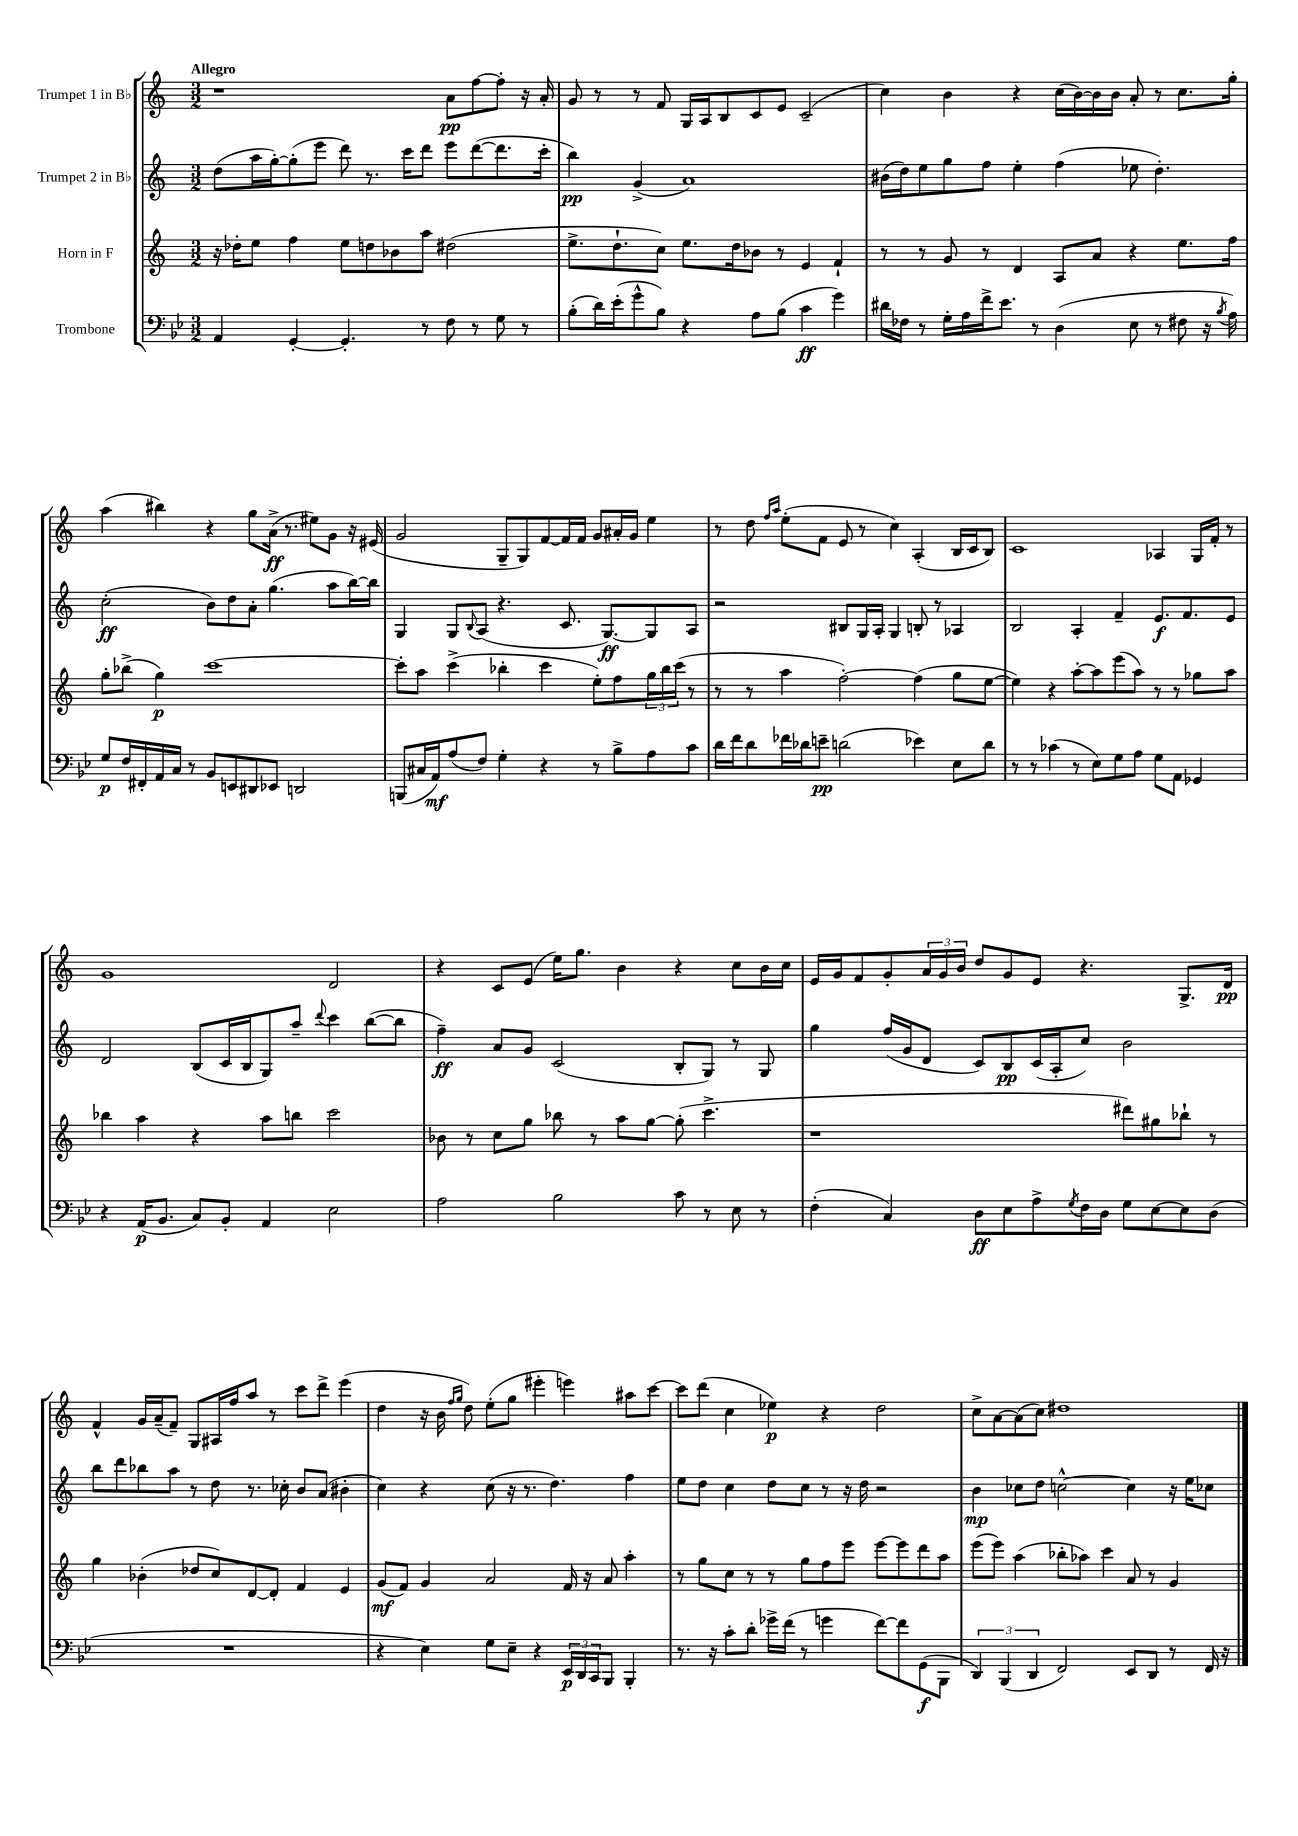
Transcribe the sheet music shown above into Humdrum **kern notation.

**kern	**dynam	**kern	**dynam	**kern	**dynam	**kern	**dynam
*part4	*part4	*part3	*part3	*part2	*part2	*part1	*part1
*staff4	*staff4	*staff3	*staff3	*staff2	*staff2	*staff1	*staff1
*I"Trombone	*	*I"Horn in F	*	*I"Trumpet 2 in B♭	*	*I"Trumpet 1 in B♭	*
*clefF4	*	*clefG2	*	*clefG2	*	*clefG2	*
*k[b-e-]	*	*k[]	*	*k[]	*	*k[]	*
*M3/2	*	*M3/2	*	*M3/2	*	*M3/2	*
=1	=1	=1	=1	=1	=1	=1	=1
!	!	!	!	!	!	!LO:TX:a:B:t=Allegro	!
4AA/	.	16r	.	(8dd\L	.	1r	.
.	.	16dd-X'\KL	.	.	.	.	.
.	.	8ee\J	.	16aa\L	.	.	.
.	.	.	.	[16gg'\J)	.	.	.
[4GG'/	.	4ff\	.	(8gg'\]	.	.	.
.	.	.	.	8eee\J	.	.	.
4.GG'/]	.	8ee\L	.	8ddd\)	.	.	.
.	.	8ddn\	.	8.r	.	.	.
.	.	8b-X\	.	.	.	.	.
.	.	.	.	16ccc\KL	.	.	.
8r	.	8aa\J	.	8ddd\J	.	.	.
8F\	.	(2dd#X\	.	8eee\L	.	8a\L	pp
8r	.	.	.	([8ddd\	.	[8ff\	.
8G\	.	.	.	8.ddd\]	.	8ff'\J]	.
8r	.	.	.	.	.	16r	.
.	.	.	.	16ccc'\Jk	.	16a'/	.
=2	=2	=2	=2	=2	=2	=2	=2
(8B-'\L	.	8.ee^\L	.	4bb\)	pp	8g/	.
16d\L)	.	.	.	.	.	8r	.
(16e-'\J	.	8.dd`\	.	.	.	.	.
8g^^\	.	.	.	(4g^/	.	8r	.
8B-\J)	.	8cc\J)	.	.	.	8f/	.
4r	.	8.ee\L	.	1a)	.	16G/LL	.
.	.	.	.	.	.	16A/J	.
.	.	.	.	.	.	8B/	.
.	.	16dd\k	.	.	.	.	.
8A\L	.	8b-X\J	.	.	.	8c/	.
(8B-\J	.	8r	.	.	.	8e/J	.
4c\	ff	4e/	.	.	.	(2c~/	.
4g\)	.	4f`/	.	.	.	.	.
=3	=3	=3	=3	=3	=3	=3	=3
16d#X\LL	.	8r	.	(16b#X\LL	.	4cc\)	.
16F-X\JJ	.	.	.	16dd\J)	.	.	.
8r	.	8r	.	8ee\	.	.	.
16G'\LL	.	8g/	.	8gg\	.	4b\	.
16A\	.	.	.	.	.	.	.
16f^\J	.	8r	.	8ff\J	.	.	.
8.e-\J	.	.	.	.	.	.	.
.	.	4d/	.	4ee'\	.	4r	.
8r	.	.	.	.	.	.	.
(4D\	.	8A/L	.	(4ff\	.	(16cc\LL	.
.	.	.	.	.	.	[16b\)	.
.	.	8a/J	.	.	.	16b\]	.
.	.	.	.	.	.	16b\JJ	.
8E-\	.	4r	.	8ee-X\	.	8a'/	.
8r	.	.	.	4.dd'\)	.	8r	.
8F#X\	.	8.ee\L	.	.	.	8.cc\L	.
16r	.	.	.	.	.	.	.
8qB-/	.	.	.	.	.	.	.
16A\)	.	16ff\Jk	.	.	.	16gg'\Jk	.
!!LO:LB:g=z
=4	=4	=4	=4	=4	=4	=4	=4
8G/L	p	8gg'\L	.	(2cc'\	ff	(4aa\	.
16F/L	.	(8bb-X^\J	.	.	.	.	.
16FF#X'/	.	.	.	.	.	.	.
16AA/	.	4gg\)	p	.	.	4bb#X\)	.
16C/JJ	.	.	.	.	.	.	.
8r	.	.	.	.	.	.	.
8BB-/L	.	[1ccc	.	8b\L)	.	4r	.
8EEn/	.	.	.	8dd\	.	.	.
8DD#X/	.	.	.	8a'\J	.	8gg\L	.
8EE-X/J	.	.	.	(4.gg\	.	(16a^\Jk	ff
.	.	.	.	.	.	8.r	.
2DDn/	.	.	.	.	.	.	.
.	.	.	.	.	.	8ee#X\L)	.
.	.	.	.	8aa\L	.	8g\J	.
.	.	.	.	[16bb\L)	.	16r	.
.	.	.	.	16bb\JJ]	.	(16e#X/	.
=5	=5	=5	=5	=5	=5	=5	=5
(8BBBn/L	.	8ccc'\L]	.	4G/	.	2g/	.
16C#X/L	.	8aa\J	.	.	.	.	.
16AA/J)	mf	.	.	.	.	.	.
(8A/	.	(4ccc^\	.	8G/L	.	.	.
.	.	.	.	8qqB/	.	.	.
8F/J)	.	.	.	(8A/J	.	.	.
4G'\	.	4bb-X'\	.	4.r	.	8G~/L	.
.	.	.	.	.	.	8G/)	.
4r	.	4ccc\	.	.	.	[8f/	.
.	.	.	.	8.c/	.	16f/L]	.
.	.	.	.	.	.	16f/JJ	.
8r	.	8ee'\L)	.	.	.	8g/L	.
.	.	.	.	[8.G/L)	ff	.	.
8B-^\L	.	8ff\	.	.	.	16a#X'/L	.
.	.	.	.	.	.	16g/JJ	.
8A\	.	24gg\L	.	8G/]	.	4ee\	.
.	.	24bb-\	.	.	.	.	.
.	.	(24ccc\JJ	.	.	.	.	.
8c\J	.	8r	.	8A/J	.	.	.
=6	=6	=6	=6	=6	=6	=6	=6
16d\LL	.	8r	.	2r	.	8r	.
16f\J	.	.	.	.	.	.	.
8d\	.	8r	.	.	.	8dd\	.
.	.	.	.	.	.	16qqff/LL	.
.	.	.	.	.	.	16qqaa/JJ	.
16f-X\L	.	4aa\	.	.	.	(8ee'\L	.
16d-X\J	.	.	.	.	.	.	.
8en~\J	pp	.	.	.	.	8f\J	.
(2dn\	.	[2ff'\)	.	8B#X/L	.	8e/	.
.	.	.	.	16G/L	.	8r	.
.	.	.	.	16A'/JJ	.	.	.
.	.	.	.	4G/	.	4cc\)	.
4e-X\)	.	(4ff\]	.	8Bn'/	.	(4A'/	.
.	.	.	.	8r	.	.	.
8E-\L	.	8gg\L	.	4A-X/	.	16B/LL	.
.	.	.	.	.	.	16c/J	.
8d\J	.	[8ee\J	.	.	.	8B/J)	.
=7	=7	=7	=7	=7	=7	=7	=7
8r	.	4ee\])	.	2B/	.	1c	.
8r	.	.	.	.	.	.	.
(4c-X\	.	4r	.	.	.	.	.
8r	.	[8aa'\L	.	4A'/	.	.	.
8E-\L)	.	8aa\]	.	.	.	.	.
8G\	.	(8eee\	.	4f~/	.	.	.
8A\J	.	8aa\J)	.	.	.	.	.
8G\L	.	8r	.	8.e/L	f	4A-X/	.
8AA\J	.	8r	.	.	.	.	.
.	.	.	.	8.f/	.	.	.
4GG-X/	.	8gg-X\L	.	.	.	16G/LL	.
.	.	.	.	.	.	16f'/JJ	.
.	.	8aa\J	.	8e/J	.	8r	.
!!LO:LB:g=z
=8	=8	=8	=8	=8	=8	=8	=8
4r	.	4bb-X\	.	2d/	.	1g	.
(16AA/KL	p	4aa\	.	.	.	.	.
8.BB-/J	.	.	.	.	.	.	.
8C/L)	.	4r	.	(8B/L	.	.	.
8BB-'/J	.	.	.	16c/L	.	.	.
.	.	.	.	16B/J	.	.	.
4AA/	.	8aa\L	.	8G/)	.	.	.
.	.	8bbn\J	.	8aa~/J	.	.	.
.	.	.	.	8qqddd/	.	.	.
2E-\	.	2ccc\	.	4ccc\	.	2d/	.
.	.	.	.	([8bb\L	.	.	.
.	.	.	.	8bb\J]	.	.	.
=9	=9	=9	=9	=9	=9	=9	=9
2A\	.	8b-X\	.	4ff~\)	ff	4r	.
.	.	8r	.	.	.	.	.
.	.	8cc\L	.	8a/L	.	8c/L	.
.	.	8gg\J	.	8g/J	.	(8e/J	.
2B-\	.	8bb-X\	.	(2c/	.	16ee\KL)	.
.	.	.	.	.	.	8.gg\J	.
.	.	8r	.	.	.	.	.
.	.	8aa\L	.	.	.	4b\	.
.	.	[8gg\J	.	.	.	.	.
8c\	.	(8gg'\]	.	8B'/L	.	4r	.
8r	.	4.ccc^\	.	8G/J)	.	.	.
8E-\	.	.	.	8r	.	8cc\L	.
8r	.	.	.	8G/	.	16b\L	.
.	.	.	.	.	.	16cc\JJ	.
=10	=10	=10	=10	=10	=10	=10	=10
(4F'\	.	1r	.	4gg\	.	16e/LL	.
.	.	.	.	.	.	16g/J	.
.	.	.	.	.	.	8f/	.
4C/)	.	.	.	(16ff/LL	.	8g'/	.
.	.	.	.	16g/J	.	.	.
.	.	.	.	8d/J	.	24a/L	.
.	.	.	.	.	.	24g/	.
.	.	.	.	.	.	24b/JJ	.
8D\L	ff	.	.	8c/L)	.	8dd/L	.
8E-\	.	.	.	8B/	pp	8g/	.
8A^\	.	.	.	(16c/L	.	8e/J	.
.	.	.	.	16A'/J	.	.	.
8qG/	.	.	.	.	.	.	.
16F\L	.	.	.	8cc/J)	.	4.r	.
16D\JJ	.	.	.	.	.	.	.
8G\L	.	8ddd#X\L)	.	2b\	.	.	.
[8E-\	.	8gg#X\	.	.	.	.	.
8E-\]	.	8bb-X`\J	.	.	.	8.G^/L	.
(8D\J	.	8r	.	.	.	.	.
.	.	.	.	.	.	16d/Jk	pp
!!LO:LB:g=z
=11	=11	=11	=11	=11	=11	=11	=11
1.r	.	4gg\	.	8bb\L	.	4f^^/	.
.	.	.	.	8ddd\	.	.	.
.	.	(4b-X'\	.	8bb-X\	.	16g/LL	.
.	.	.	.	.	.	(16a~/J	.
.	.	.	.	8aa\J	.	8f~/J)	.
.	.	8dd-X/L	.	8r	.	8G/L	.
.	.	8cc/)	.	8dd\	.	16A#X/L	.
.	.	.	.	.	.	16ff/J	.
.	.	[8d/	.	8.r	.	8aa/J	.
.	.	8d'/J]	.	.	.	8r	.
.	.	.	.	16cc-X'\	.	.	.
.	.	4f/	.	8b/L	.	8ccc\L	.
.	.	.	.	(8a/J	.	8ddd^\J	.
.	.	4e/	.	4b#X'\	.	(4eee\	.
=12	=12	=12	=12	=12	=12	=12	=12
4r	.	(8g/L	mf	4cc\)	.	4dd\	.
.	.	8f/J)	.	.	.	.	.
4E-\)	.	4g/	.	4r	.	16r	.
.	.	.	.	.	.	16b\	.
.	.	.	.	.	.	16qqff/LL	.
.	.	.	.	.	.	16qqgg/JJ	.
.	.	.	.	.	.	8dd\)	.
8G\L	.	2a/	.	(8cc\	.	(8ee'\L	.
8E-~\J	.	.	.	16r	.	8gg\J	.
.	.	.	.	8.r	.	.	.
4r	.	.	.	.	.	4eee#X'\	.
.	.	.	.	4.dd\)	.	.	.
24EE-/LL	p	16f/	.	.	.	4eeen\)	.
24DD/	.	.	.	.	.	.	.
.	.	16r	.	.	.	.	.
24CC/J	.	.	.	.	.	.	.
8BBB-/J	.	8a/	.	.	.	.	.
4BBB-'/	.	4aa'\	.	4ff\	.	8aa#X\L	.
.	.	.	.	.	.	[8ccc\J	.
=13	=13	=13	=13	=13	=13	=13	=13
8.r	.	8r	.	8ee\L	.	8ccc\L]	.
.	.	8gg\L	.	8dd\J	.	(8ddd\J	.
16r	.	.	.	.	.	.	.
8c'\L	.	8cc\J	.	4cc\	.	4cc\	.
8d'\J	.	8r	.	.	.	.	.
16g-X^\LL	.	8r	.	8dd\L	.	4ee-X\)	p
(16f\JJ	.	.	.	.	.	.	.
8r	.	8gg\L	.	8cc\J	.	.	.
4gn\	.	8ff\	.	8r	.	4r	.
.	.	8eee\J	.	16r	.	.	.
.	.	.	.	16dd\	.	.	.
[8f\L)	.	[8eee\L	.	2r	.	2dd\	.
8f\]	.	8eee\]	.	.	.	.	.
(8GG\	f	8ddd\	.	.	.	.	.
8BBB-\J	.	8aa\J	.	.	.	.	.
=14	=14	=14	=14	=14	=14	=14	=14
6DD/)	.	(8eee\L	.	4b\	mp	8cc^\L	.
.	.	8eee\J)	.	.	.	[8a\	.
(6BBB-/	.	.	.	.	.	.	.
.	.	(4aa\	.	8cc-X\L	.	(8a\]	.
6DD/	.	.	.	.	.	.	.
.	.	.	.	8dd\J	.	8cc\J)	.
2FF/)	.	8bb-X'\L	.	[2ccn^^\	.	1dd#X	.
.	.	8aa-X\J)	.	.	.	.	.
.	.	4ccc\	.	.	.	.	.
8EE-/L	.	8a/	.	4cc\]	.	.	.
8DD/J	.	8r	.	.	.	.	.
8r	.	4g/	.	16r	.	.	.
.	.	.	.	16ee\KL	.	.	.
16FF/	.	.	.	8cc-X\J	.	.	.
16r	.	.	.	.	.	.	.
==	==	==	==	==	==	==	==
*-	*-	*-	*-	*-	*-	*-	*-
